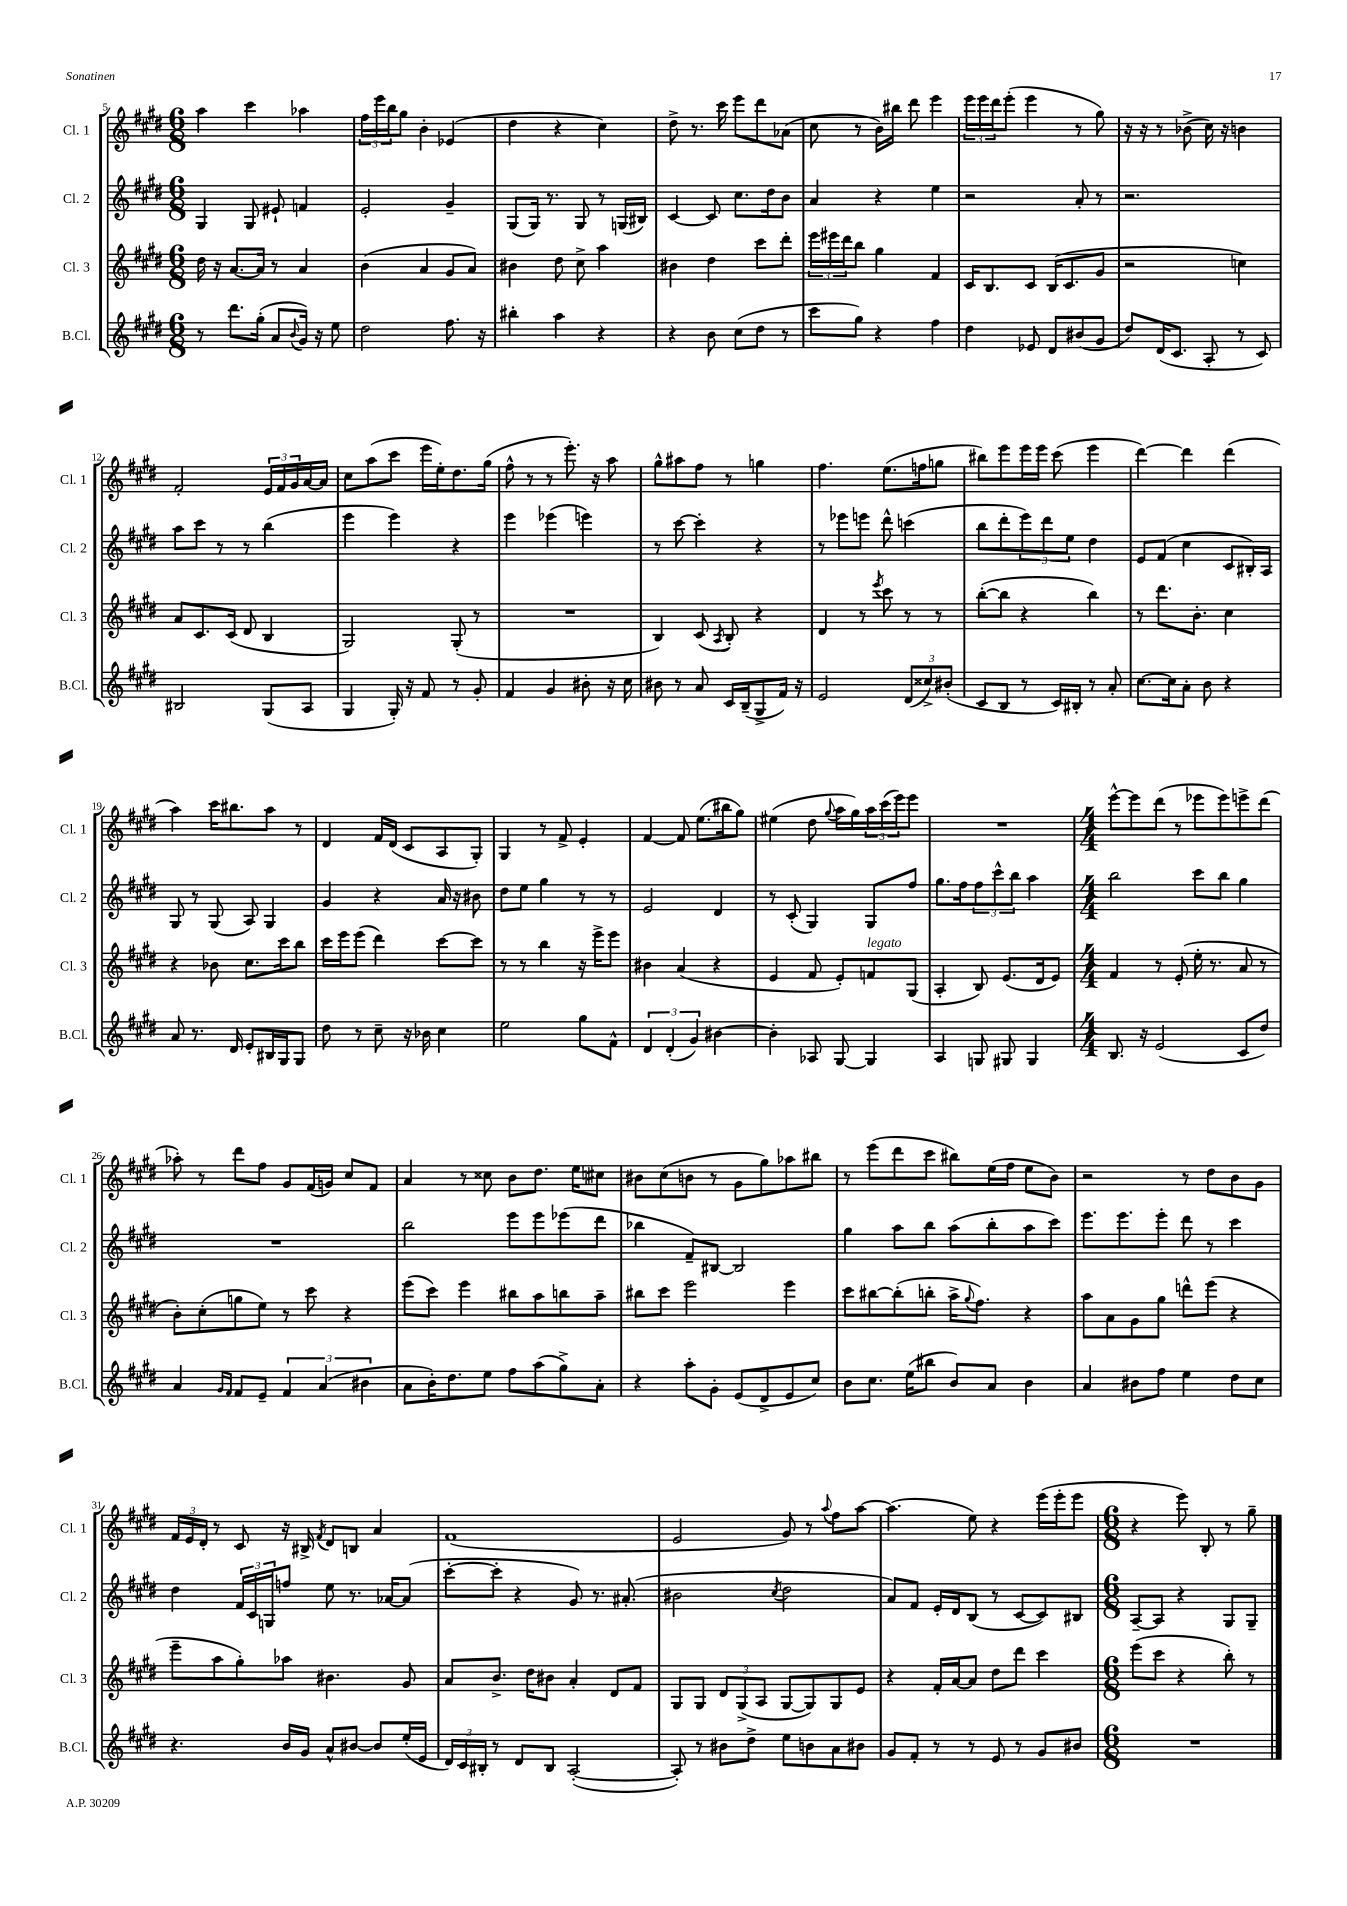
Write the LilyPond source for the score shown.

<<
\new StaffGroup <<
\new Staff = "s0" \with { instrumentName = "Cl. 1" shortInstrumentName = "Cl. 1" } {
    \clef treble \key e \major \numericTimeSignature \time 6/8
    a''4 cis'''4 aes''4 |
    \tuplet 3/2 { fis''16 e'''16 b''16 } gis''8 b'4-. ees'4( |
    dis''4 r4 cis''4) |
    dis''8-> r8. cis'''16 e'''8 dis'''8 aes'8( |
    cis''8 r8 b'16) bis''16 dis'''8 e'''4 |
    \tuplet 3/2 { e'''16 e'''16 dis'''16 } e'''8-.( e'''4 r8 gis''8) |
    r16 r16 r8 bes'8->( cis''16) r16 b'4 |
    fis'2-. \tuplet 3/2 { e'16 fis'16 gis'16 } a'16~ a'16 |
    cis''8 a''8( cis'''8 e'''16 e''16-.) dis''8. gis''16( |
    fis''8-^ r8 r8 e'''8.-.) r16 a''8 |
    gis''8-^ ais''8 fis''8 r8 g''4 |
    fis''4. e''8.( f''16 g''8 |
    bis''8) e'''8 e'''16 e'''16 cis'''8( e'''4 |
    dis'''4~) dis'''4 dis'''4( |
    a''4) cis'''16 bis''8. a''8 r8 |
    dis'4 fis'16 dis'16( cis'8 a8 gis8-.) |
    gis4 r8 fis'8-> e'4-. |
    fis'4~ fis'8 e''8.( bis''16 gis''8) |
    eis''4( dis''8 \appoggiatura { gis''8 } a''16 gis''16) \tuplet 3/2 { a''16 cis'''16( e'''16) } e'''8 |
    R2. |
    \numericTimeSignature \time 4/4 e'''8~-^ e'''8 dis'''8( r8 ees'''8 ees'''8) e'''8-> dis'''8( |
    aes''8-.) r8 dis'''8 fis''8 gis'8 fis'16( g'16) cis''8 fis'8 |
    a'4 r8 cisis''8 b'8 dis''8. e''16 cis''8 |
    bis'8 cis''8( b'8 r8 gis'8 gis''8) aes''8 bis''8 |
    r8 e'''8( dis'''8 cis'''8 bis''8) e''16( fis''16 e''8 b'8) |
    r2 r8 dis''8 b'8 gis'8 |
    \tuplet 3/2 { fis'16 e'16 dis'16-. } r8 cis'8 r16 bis16-> \acciaccatura { fis'8 } dis'8 b8 a'4 |
    fis'1( |
    e'2 gis'8) r8 \appoggiatura { a''8 } fis''8 a''8~ |
    a''4.( e''8) r4 e'''16( e'''16-. e'''8 |
    \numericTimeSignature \time 6/8 r4 e'''8) b8-. r8 gis''8-- \bar "|." |
}
\new Staff = "s1" \with { instrumentName = "Cl. 2" shortInstrumentName = "Cl. 2" } {
    \clef treble \key e \major \numericTimeSignature \time 6/8
    gis4 gis8 eis'8-! f'4 |
    e'2-. gis'4-- |
    gis8( gis16) r8. gis8 r8 g16( bis16) |
    cis'4~ cis'8 cis''8. dis''16 b'8 |
    a'4 r4 e''4 |
    r2 a'8-. r8 |
    r2. |
    a''8 cis'''8 r8 r8 b''4( |
    e'''4 e'''4) r4 |
    e'''4 ees'''4( e'''4) |
    r8 cis'''8~ cis'''4-. r4 |
    r8 ees'''8 e'''8 dis'''8-^ c'''4( |
    b''8 dis'''8-. \tuplet 3/2 { e'''8) dis'''8 e''8 } dis''4 |
    e'8 fis'8( cis''4 cis'8 bis16-.) a16 |
    gis8 r8 gis8( a8) gis4 |
    gis'4 r4 a'16 r16 bis'8 |
    dis''8 e''8 gis''4 r8 r8 |
    e'2 dis'4 |
    r8 cis'8-.( gis4) gis8 fis''8 |
    gis''8. fis''16 \tuplet 3/2 { fis''8 cis'''8-^ b''8 } a''4 |
    \numericTimeSignature \time 4/4 b''2 cis'''8 b''8 gis''4 |
    R1 |
    b''2 e'''8 e'''8 ees'''8( dis'''8 |
    bes''4 fis'8--) bis8~ bis2 |
    gis''4 a''8 b''8 a''8( b''8-. a''8 cis'''8) |
    e'''8. e'''8. e'''8-. dis'''8 r8 cis'''4 |
    dis''4 \tuplet 3/2 { fis'16 cis'16 g16 } f''8 e''8 r8. aes'16~ aes'8( |
    cis'''8~-. cis'''8-. r4 gis'8) r8. ais'8.-.( |
    bis'2 \acciaccatura { cis''8 } dis''2 |
    a'8) fis'8 e'16-. dis'16 b8( r8 cis'8~ cis'8) bis8 |
    \numericTimeSignature \time 6/8 a8~-- a8 r4 gis8 gis8-- \bar "|." |
}
\new Staff = "s2" \with { instrumentName = "Cl. 3" shortInstrumentName = "Cl. 3" } {
    \clef treble \key e \major \numericTimeSignature \time 6/8
    dis''16 r16 a'8.~ a'16 r8 a'4 |
    b'4( a'4 gis'8 a'8) |
    bis'4 dis''8 cis''8-> a''4 |
    bis'4 dis''4 cis'''8 dis'''8-. |
    \tuplet 3/2 { e'''16 eis'''16 dis'''16 } b''8 gis''4 fis'4 |
    cis'16 b8. cis'8 b16( cis'8. gis'8 |
    r2 c''4) |
    a'8 cis'8. cis'16( dis'8 b4 |
    gis2) gis8-.( r8 |
    R2. |
    b4) cis'8( \acciaccatura { a8 } b8-.) r4 |
    dis'4 r8 \acciaccatura { e'''8 } cis'''8 r8 r8 |
    b''8~-.( b''8 r4 b''4) |
    r8 dis'''8. b'8.-. cis''4 |
    r4 bes'8 cis''8. cis'''16 b''8 |
    cis'''16 e'''16 e'''8( dis'''4) cis'''8~ cis'''8 |
    r8 r8 b''4 r16 e'''16-> e'''8 |
    bis'4 a'4( r4 |
    e'4 fis'8 e'8-.) f'8^\markup { \italic "legato" } gis8( |
    a4-. b8) e'8.( dis'16 e'8) |
    \numericTimeSignature \time 4/4 fis'4 r8 e'8-.( e''16-. r8. a'8 r8 |
    b'8-.) cis''8-.( g''8 e''8) r8 cis'''8 r4 |
    e'''8( cis'''8) e'''4 bis''8 a''8 b''8 a''8-- |
    bis''8 cis'''8 e'''2 e'''4 |
    cis'''8 bis''8~ bis''8-.( b''8-. a''16-> \appoggiatura { gis''8 } fis''8.) r4 |
    a''8 a'8 gis'8 gis''8 d'''8-^ e'''8( r4 |
    e'''8-- a''8 gis''8-.) aes''8 bis'4. gis'8 |
    a'8 b'8.-> dis''16 bis'8 a'4-. dis'8 fis'8 |
    gis8 gis8 \tuplet 3/2 { dis'8 gis8->( a8 } gis8~ gis8) gis8 e'8 |
    r4 fis'16-. a'16~ a'8 dis''8 dis'''8 cis'''4 |
    \numericTimeSignature \time 6/8 e'''8( cis'''8 r4 b''8-.) r8 \bar "|." |
}
\new Staff = "s3" \with { instrumentName = "B.Cl." shortInstrumentName = "B.Cl." } {
    \clef treble \key e \major \numericTimeSignature \time 6/8
    r8 dis'''8. gis''16-.( a'8 \appoggiatura { b'8 } gis'16) r16 e''8 |
    dis''2 fis''8. r16 |
    bis''4-. a''4 r4 |
    r4 b'8 cis''8( dis''8 r8 |
    cis'''8 gis''8) r4 fis''4 |
    dis''4 ees'8 dis'8 bis'8( gis'8 |
    dis''8) dis'16( cis'8. a8-. r8 cis'8) |
    bis2 gis8( a8 |
    gis4 gis16-.) r16 fis'8 r8 gis'8-. |
    fis'4 gis'4 bis'8-. r16 cis''16 |
    bis'8 r8 a'8 cis'16 b16--( gis8-> fis'16) r16 |
    e'2 \tuplet 3/2 { dis'8( cisis''8->) bis'8-.( } |
    cis'8 b8 r8 cis'16) bis16-. r8 a'8-. |
    cis''8.~ cis''16 a'8-. b'8 r4 |
    a'8 r8. dis'16 e'8-. bis16 gis16 gis8 |
    dis''8 r8 cis''8-- r16 bes'16 cis''4 |
    e''2 gis''8 fis'8-^ |
    \tuplet 3/2 { dis'4 dis'4-.( gis'4) } bis'4~ |
    bis'4-. aes8 gis8~ gis4 |
    a4 g8 gis8 gis4 |
    \numericTimeSignature \time 4/4 b8. r16 e'2( cis'8 dis''8) |
    a'4 \grace { gis'16 fis'16 } fis'8 e'8-- \tuplet 3/2 { fis'4 a'4( bis'4 } |
    a'8 b'16-.) dis''8. e''8 fis''8 a''8( gis''8->) a'8-. |
    r4 a''8-. gis'8-. e'8( dis'8-> e'8 cis''8) |
    b'8 cis''8. e''16( bis''8 b'8) a'8 b'4 |
    a'4 bis'8 fis''8 e''4 dis''8 cis''8 |
    r4. b'16 gis'16 a'8-^ bis'8~ bis'8 e''16-.( e'16 |
    \tuplet 3/2 { dis'16) cis'16 bis16-. } r8 dis'8 bis8 a2~-.( |
    a8-.) r8 bis'8 dis''8-> e''8 b'8 a'8 bis'8 |
    gis'8 fis'8-. r8 r8 e'8 r8 gis'8 bis'8 |
    \numericTimeSignature \time 6/8 R2. \bar "|." |
}
>>
>>
\layout { \context { \Score currentBarNumber = #5 } }
